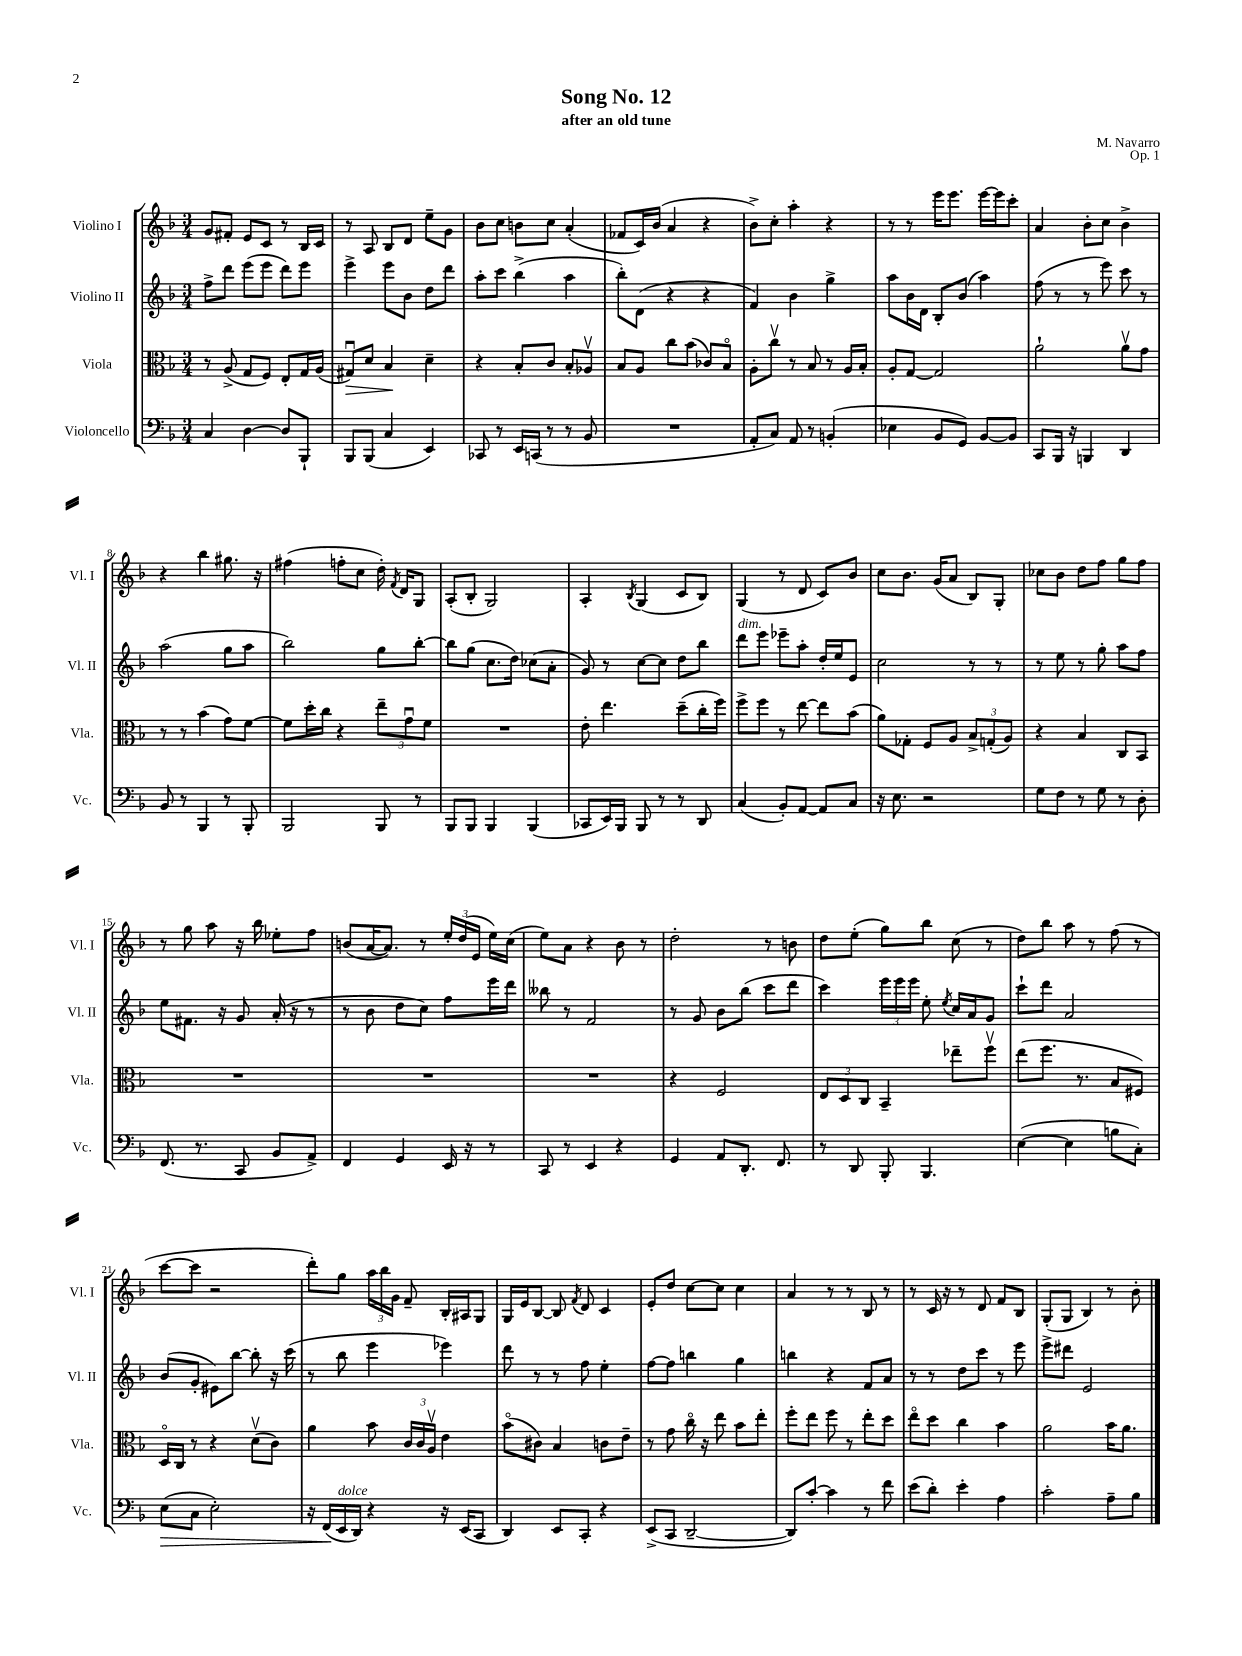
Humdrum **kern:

**kern	**dynam	**kern	**dynam	**kern	**kern
*part4	*part4	*part3	*part3	*part2	*part1
*staff4	*staff4	*staff3	*staff3	*staff2	*staff1
*I"Violoncello	*	*I"Viola	*	*I"Violino II	*I"Violino I
*I'Vc.	*	*I'Vla.	*	*I'Vl. II	*I'Vl. I
*clefF4	*	*clefC3	*	*clefG2	*clefG2
*k[b-]	*	*k[b-]	*	*k[b-]	*k[b-]
*M3/4	*	*M3/4	*	*M3/4	*M3/4
=1	=1	=1	=1	=1	=1
4C/	.	8r	.	8ff^\L	8g/L
.	.	(8A^/	.	8ddd\J	8f#X'/J
[4D\	.	8G/L	.	(8eee\L	8e/L
.	.	8F/J)	.	8eee\J	8c/J
8D/L]	.	8E'/L	.	8ddd\L)	8r
8BBB-`/J	.	16G/L	.	8eee\J	16B-/LL
.	.	(16A/JJ	.	.	16c/JJ
=2	=2	=2	=2	=2	=2
!	!	!	!LO:HP:b	!	!
8BBB-/L	.	8G#Xu/L)	>	4eee^\	8r
(8BBB-/J	.	8d/J	.	.	8A/
4C/	.	4B-/	.	8eee\L	8B-/L
.	.	.	.	8b-\J	8d/J
4EE/)	.	4d~\	]	8dd\L	8ee~\L
.	.	.	.	8ddd\J	8g\J
=3	=3	=3	=3	=3	=3
8CC-X/	.	4r	.	8aa'\L	8b-\L
8r	.	.	.	8ccc\J	8cc\J
16EE/LL	.	8B-'/L	.	(4bb-^\	8bn\L
(16CCn/JJ	.	.	.	.	.
8r	.	8c/J	.	.	8cc\J
8r	.	8B-'/L	.	4aa\	(4a'/
8BB-/	.	8A-Xv/J	.	.	.
=4	=4	=4	=4	=4	=4
2.r	.	8B-/L	.	8bb-'\L)	8f-X/L
.	.	8A/J	.	(8d\J	16c/L)
.	.	.	.	.	(16b-/JJ
.	.	8cc\L	.	4r	4a/
.	.	(8b-\J	.	.	.
.	.	8c-X/L)	.	4r	4r
.	.	8B-/J	.	.	.
=5	=5	=5	=5	=5	=5
8AA'/L	.	8A'\L	.	4f/)	8b-^\L)
8C/J)	.	8ccv\J	.	.	8cc'\J
8AA/	.	8r	.	4b-\	4aa'\
8r	.	8B-/	.	.	.
(4BBn'/	.	8r	.	4gg^\	4r
.	.	16A/LL	.	.	.
.	.	16B-'/JJ	.	.	.
=6	=6	=6	=6	=6	=6
4E-X\	.	8A'/L	.	8aa\L	8r
.	.	[8G/J	.	16b-\L	8r
.	.	.	.	16d\JJ	.
8BB-/L	.	2G/]	.	8B-'/L	16eee\KL
.	.	.	.	.	8.eee\J
8GG/J)	.	.	.	(8b-/J	.
[8BB-/L	.	.	.	4aa\)	[16eee\LL
.	.	.	.	.	16eee\J]
8BB-/J]	.	.	.	.	8ccc'\J
=7	=7	=7	=7	=7	=7
8CC/L	.	2a`\	.	(8ff\	4a/
16BBB-/Jk	.	.	.	8r	.
16r	.	.	.	.	.
4BBBn/	.	.	.	8r	8b-'\L
.	.	.	.	8eee\)	8cc\J
4DD/	.	8av\L	.	8ccc\	4b-^\
.	.	8g\J	.	8r	.
!!LO:LB:g=z
=8	=8	=8	=8	=8	=8
8BB-/	.	8r	.	(2aa\	4r
8r	.	8r	.	.	.
4BBB-/	.	(4b-\	.	.	4bb-\
8r	.	8g\L)	.	8gg\L	8.gg#X\
8BBB-'/	.	[8f\J	.	8aa\J	.
.	.	.	.	.	16r
=9	=9	=9	=9	=9	=9
2BBB-/	.	8f\L]	.	2bb-\)	(4ff#X\
.	.	16dd'\L	.	.	.
.	.	16cc\JJ	.	.	.
.	.	4r	.	.	8ffn'\L
.	.	.	.	.	8cc\J
8BBB-/	.	12ee~\L	.	8gg\L	16dd'\)
.	.	.	.	.	8qf/
.	.	.	.	.	16d/KL
.	.	12gu\	.	.	.
8r	.	.	.	[8bb-'\J	8G/J
.	.	12f\J	.	.	.
=10	=10	=10	=10	=10	=10
8BBB-/L	.	2.r	.	8bb-\L]	(8A'/L
8BBB-/J	.	.	.	(8gg\J	8B-'/J
4BBB-/	.	.	.	8.cc\L	2G/)
.	.	.	.	16dd\Jk)	.
(4BBB-/	.	.	.	(8cc-X\L	.
.	.	.	.	8a'\J	.
=11	=11	=11	=11	=11	=11
8CC-X/L	.	8e'\	.	8g/)	4A'/
16EE/L)	.	4.ee\	.	8r	.
16BBB-/JJ	.	.	.	.	.
.	.	.	.	.	8qB-/
8BBB-/	.	.	.	[8cc\L	(4G/
8r	.	.	.	8cc\J]	.
8r	.	(8dd~\L	.	8dd\L	8c/L
8DD/	.	16cc'\L	.	8bb-\J	8B-/J)
.	.	16ff\JJ)	.	.	.
=12	=12	=12	=12	=12	=12
!	!	!	!	!LO:TX:a:i:t=dim.	!
(4C/	.	8ff^\L	.	8ddd\L	(4G/
.	.	8ff\J	.	8eee\J	.
8BB-'/L)	.	8r	.	8eee-X~\L	8r
[8AA/J	.	[8ee\	.	8aa'\J	8d/
8AA/L]	.	8ee\L]	.	16dd'/LL	8c/L)
.	.	.	.	16ee/J	.
8C/J	.	(8b-\J	.	8e/J	8b-/J
=13	=13	=13	=13	=13	=13
16r	.	8a\L)	.	2cc\	8cc\L
8.E\	.	.	.	.	.
.	.	8G-X'\J	.	.	8.b-\J
2r	.	8F/L	.	.	.
.	.	.	.	.	(16g/KL
.	.	8A/J	.	.	8a/J
.	.	12B-^/L	.	8r	8B-/L)
.	.	(12Gn'/	.	.	.
.	.	.	.	8r	8G'/J
.	.	12A/J)	.	.	.
=14	=14	=14	=14	=14	=14
8G\L	.	4r	.	8r	8cc-X\L
8F\J	.	.	.	8ee\	8b-\J
8r	.	4B-/	.	8r	8dd\L
8G\	.	.	.	8gg'\	8ff\J
8r	.	8C/L	.	8aa\L	8gg\L
8D'\	.	8BB-/J	.	8ff\J	8ff\J
!!LO:LB:g=z
=15	=15	=15	=15	=15	=15
(8.FF/	.	2.r	.	8ee\L	8r
.	.	.	.	8.f#X\J	8gg\
8.r	.	.	.	.	.
.	.	.	.	.	8aa\
.	.	.	.	16r	.
8CC/	.	.	.	8g/	16r
.	.	.	.	.	16bb-\
8BB-/L	.	.	.	(16a'/	8ee-X'\L
.	.	.	.	16r	.
8AA^/J)	.	.	.	8r	8ff\J
=16	=16	=16	=16	=16	=16
4FF/	.	2.r	.	8r	(8bn/L
.	.	.	.	8b-\	[16a/K
.	.	.	.	.	8.a/J])
4GG/	.	.	.	8dd\L	.
.	.	.	.	8cc\J)	8r
16EE/	.	.	.	8ff\L	24ee'/LL
.	.	.	.	.	(24dd/
16r	.	.	.	.	.
.	.	.	.	.	24e/JJ
8r	.	.	.	16eee\L	16ee\LL)
.	.	.	.	16ddd\JJ	(16cc\JJ
=17	=17	=17	=17	=17	=17
8CC/	.	2.r	.	8bb--X\	8ee\L)
8r	.	.	.	8r	8a\J
4EE/	.	.	.	2f/	4r
4r	.	.	.	.	8b-\
.	.	.	.	.	8r
=18	=18	=18	=18	=18	=18
4GG/	.	4r	.	8r	2dd'\
.	.	.	.	8g/	.
8AA/L	.	2F/	.	8b-\L	.
8.DD'/J	.	.	.	(8bb-\J	.
.	.	.	.	8ccc\L	8r
8.FF/	.	.	.	.	.
.	.	.	.	8ddd\J	8bn\
=19	=19	=19	=19	=19	=19
8r	.	12E/L	.	4ccc\)	8dd\L
.	.	12D/	.	.	.
8DD/	.	.	.	.	(8ee'\J
.	.	12C/J	.	.	.
8BBB-'/	.	4BB-~/	.	24eee\LL	8gg\L)
.	.	.	.	24eee\	.
.	.	.	.	24eee\JJ	.
4.BBB-/	.	.	.	8ee'\	8bb-\J
.	.	.	.	8qee/	.
.	.	8ee-X~\L	.	16cc/LL	(8cc\
.	.	.	.	16a/J	.
.	.	8ffv\J	.	8g/J	8r
=20	=20	=20	=20	=20	=20
([4E\	.	(8ee\L	.	8ccc`\L	8dd\L)
.	.	8.ff\J	.	8ddd\J	8bb-\J
4E\]	.	.	.	2a/	8aa\
.	.	8.r	.	.	.
.	.	.	.	.	8r
8Bn\L	.	8B-/L	.	.	(8ff\
8C'\J)	.	8F#X/J)	.	.	8r
!!LO:LB:g=z
=21	=21	=21	=21	=21	=21
!	!LO:HP:b	!	!	!	!
(8E\L	>	16D/LL	.	(8b-/L	[8ccc\L
.	.	16C/JJ	.	.	.
8C\J	.	8r	.	8g'/J	8ccc\J]
2E'\)	.	4r	.	8e#X\L)	2r
.	.	.	.	[8bb-\J	.
.	.	(8dv\L	.	8bb-'\]	.
.	.	8c\J)	.	16r	.
.	.	.	.	(16ccc\	.
=22	=22	=22	=22	=22	=22
16r	.	4a\	.	8r	8ddd'\L)
(16FF/LL	.	.	.	.	.
!LO:TX:a:i:t=dolce	!	!	!	!	!
16EE/	]	.	.	8bb-\	8gg\J
16DD/JJ)	.	.	.	.	.
4r	.	8b-\	.	4eee\	24aa\LL
.	.	.	.	.	24bb-\
.	.	.	.	.	24g\JJ
.	.	24c/LL	.	.	8f~/
.	.	24c/	.	.	.
.	.	24Av/JJ	.	.	.
16r	.	4e\	.	4eee-X\)	16B-'/LL
(16EE/KL	.	.	.	.	16A#X/J
8CC/J	.	.	.	.	8G/J
=23	=23	=23	=23	=23	=23
4DD/)	.	(8b-\L	.	8ddd\	16G/LL
.	.	.	.	.	16e/J
.	.	8c#X\J)	.	8r	[8B-/J
8EE/L	.	4B-/	.	8r	8B-/]
.	.	.	.	.	8qf/
8CC'/J	.	.	.	8ff\	8d/
4r	.	8cn\L	.	4ee'\	4c/
.	.	8e~\J	.	.	.
=24	=24	=24	=24	=24	=24
(8EE^/L	.	8r	.	[8ff\L	8e'/L
8CC/J	.	8g\	.	8ff\J]	8dd/J
[2DD~/	.	16cc\	.	4bbn\	[8cc\L
.	.	16r	.	.	.
.	.	8ee\	.	.	8cc\J]
.	.	8b-\L	.	4gg\	4cc\
.	.	8ee'\J	.	.	.
=25	=25	=25	=25	=25	=25
8DD/L])	.	8ff'\L	.	4bbn\	4a/
[8c'/J	.	8ee\J	.	.	.
4c\]	.	8ff\	.	4r	8r
.	.	8r	.	.	8r
8r	.	8ee'\L	.	8f/L	8B-/
8f\	.	8dd\J	.	8a/J	8r
=26	=26	=26	=26	=26	=26
(8e\L	.	8ee\L	.	8r	8r
8d'\J)	.	8dd\J	.	8r	16c/
.	.	.	.	.	16r
4e'\	.	4cc\	.	8dd\L	8r
.	.	.	.	8ccc\J	8d/
4A\	.	4b-\	.	8r	8f/L
.	.	.	.	8eee\	8B-/J
=27	=27	=27	=27	=27	=27
2c'\	.	2a\	.	8eee^\L	(8G'/L
.	.	.	.	8ddd#X\J	8G/J
.	.	.	.	2e/	4B-/)
8A~\L	.	16b-\KL	.	.	8r
.	.	8.a\J	.	.	.
8B-\J	.	.	.	.	8b-'\
==	==	==	==	==	==
*-	*-	*-	*-	*-	*-
